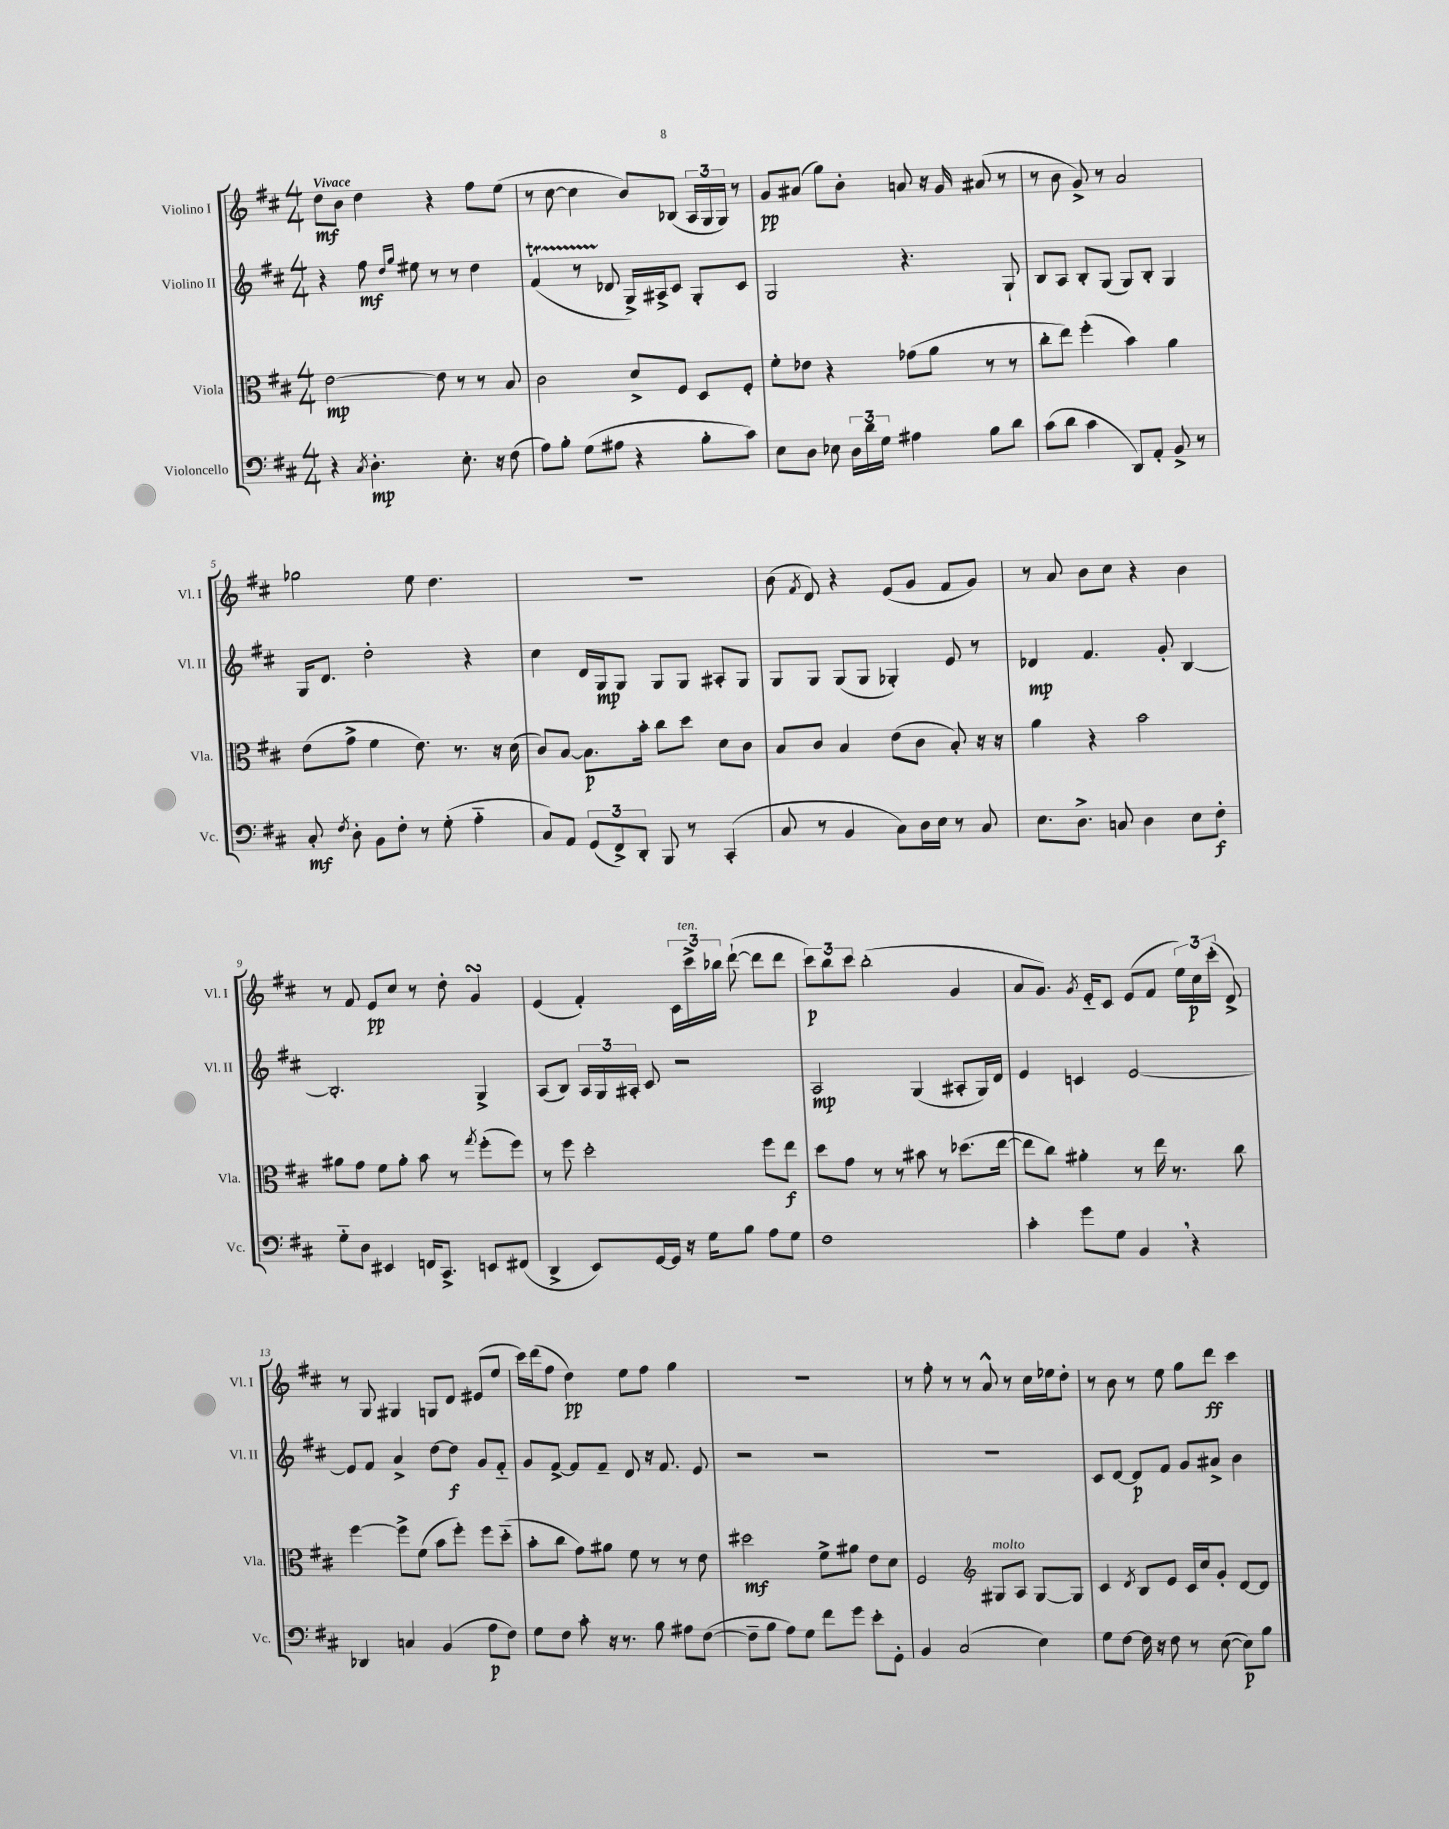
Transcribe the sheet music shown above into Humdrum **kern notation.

**kern	**kern	**kern	**kern
*staff4	*staff3	*staff2	*staff1
*clefF4	*clefC3	*clefG2	*clefG2
*k[f#c#]	*k[f#c#]	*k[f#c#]	*k[f#c#]
*M4/4	*M4/4	*M4/4	*M4/4
4r	[2e\	4r	8dd\L
.	.	.	8b\J
8qC#/	.	.	.
4.D'\	.	8ff#\	4dd\
.	.	16qqdd/LL	.
.	.	16qqgg/JJ	.
.	.	8ee#\	.
.	8e\]	8r	4r
8.E'\	8r	8r	.
.	8r	4dd\	8ff#\L
16r	.	.	.
(8F#\	8B/	.	(8ee\J
=	=	=	=
8A\L)	2c#\	(4f#/	8r
8B'\J	.	.	[8cc#\
(8G\L	.	8r	4cc#\]
8A#\J	.	8d-/	.
4r	8d^/L	16G^/LL)	8b/L)
.	.	16A#^/J	.
.	8F#/J	8c#/J	(8B-/J
8B'\L	8D/L	8G'/L	24A/LL
.	.	.	24G/
.	.	.	24G/JJ)
8c#\J)	8F#'/J	8c#/J	8r
=	=	=	=
8E\L	8f#'\L	2G/	8g/L
8D\J	8e-\J	.	(8a#/J
8E-\	4r	.	8gg\L)
24D\LL	.	.	8b'\J
24d\	.	.	.
24G\JJ	.	.	.
4A#\	(8g-\L	4.r	8a/
.	8a\J	.	16r
.	.	.	16g/
8B\L	8r	.	(8a#/
8d\J	8r	8G`/	8r
=	=	=	=
(8c#\L	8cc#'\L	8B/L	8r
8d\J	8ee\J)	8A/J	8b\
4c#\	(4ff#'\	8B'/L	8g^/)
.	.	(8G/J	8r
8DD/L)	4b\)	8G/L)	2a/
8AA'/J	.	8B'/J	.
8BB^/	4a\	4G/	.
8r	.	.	.
=	=	=	=
8C#'/	(8e\L	16G/LK	2gg-\
.	.	8.d/J	.
8qF#/	.	.	.
8D'\	8g^\J	.	.
8BB\L	4f#\	2dd'\	.
8F#'\J	.	.	.
8r	8.e\)	.	8ee\
(8G'\	.	.	4.dd\
.	8.r	.	.
4A'~\	.	4r	.
.	16r	.	.
.	(16d\	.	.
=	=	=	=
8C#/L)	8c#/L)	4cc#\	1r
8AA/J	[8B/J	.	.
(12GG/L	8.B\]L	16d/LL	.
.	.	16G/J	.
12FF#^/)	.	.	.
.	.	8G/J	.
12DD'/J	.	.	.
.	16b'\Jk	.	.
8BBB/	8cc#\L	8G/L	.
8r	8dd\J	8G/J	.
(4CC#'/	8d\L	8A#'/L	.
.	8c#\J	8G/J	.
=	=	=	=
8C#/	8B/L	8G/L	(8b\
.	.	.	8qf#/
8r	8c#/J	8G/J	8d/)
4BB/	4B/	(8G/L	4r
.	.	8G/J	.
8C#\L)	(8e\L	4G-'/)	(8e/L
16D\L	8c#\J	.	8g/J
16E\JJ	.	.	.
8r	8B'/)	8e/	8f#/L
8C#/	16r	8r	8g/J)
.	16r	.	.
=	=	=	=
8.E\L	4a\	4d-/	8r
.	.	.	8a/
8.D^\J	.	.	.
.	4r	4.f#/	8b\L
8C/	.	.	8cc#\J
4D\	2b\	.	4r
.	.	8g'/	.
8E\L	.	[4B/	4b\
8F#'\J	.	.	.
=	=	=	=
8G'~\L	8a#\L	2.B'/]	8r
8D\J	8g\J	.	8f#/
4EE#/	8f#\L	.	8e/L
.	8a#'\J	.	8cc#/J
16FF/LK	8b\	.	8r
8.CC#^/J	.	.	.
.	8r	.	8dd'\
.	8qgg/	.	.
8EE/L	(8ff#'\L	4G^/	4g/
(8FF#/J	8ff#\J)	.	.
=	=	=	=
4DD^/	8r	(8A/L	(4e/
.	8ff#\	8B/J)	.
8EE/L)	2dd'\	24A/LL	4f#'/)
.	.	24G/	.
.	.	24A#'/JJ	.
[16GG/L	.	8c#/	.
16GG/]JJ	.	.	.
16r	.	2r	24c#\LL
.	.	.	24ccc#^\
16G\LK	.	.	.
.	.	.	24bb-\JJ
8B\J	.	.	([8ddd`\
8A\L	8ff#\L	.	8ddd\]L
8G\J	8ee\J	.	8ddd\J
=	=	=	=
1F#	8dd\L	2A/	12ccc#\L)
.	.	.	12bb\
.	8g\J	.	.
.	.	.	12ccc#\J
.	8r	.	(2bb'\
.	8r	.	.
.	8b#\	(4G/	.
.	8r	.	.
.	(8.dd-\L	8A#'/L	4g/
.	.	16G/L)	.
.	[16ee\Jk	16d/JJ	.
=	=	=	=
4c#'\	8ee\]L	4e/	8a/L
.	8cc#\J)	.	8.g/J)
8g\L	4a#'\	4c/	.
.	.	.	8qg/
.	.	.	16e'~/LK
8G\J	.	.	8c#/J
4BB/	8r	[2e/	(8e/L
.	16ee\	.	8f#/J
.	8.r	.	.
4r	.	.	24ee\LL)
.	.	.	24cc#\
.	.	.	(24ccc#'\JJ
.	8cc#\	.	8d^/)
=	=	=	=
4DD-/	[4ff#\	8e/]L	8r
.	.	8f#/J	8G/
4C/	8ff#^\]L	4a^/	4G#/
.	(8f#\J	.	.
(4BB/	8b\L	[8dd\L	8G/L
.	8ff#'\J)	8dd\]J	8d/J
8A\L	8ff#\L	8g/L	(8e#/L
8F#\J)	(8dd'~\J	8f#'~/J	8ee/J
=	=	=	=
8G\L	8b'\L	8g/L	16ccc#\LL)
.	.	.	(16ddd\J
8F#\J	8cc#\J	[8f#^/J	8ff#\J
8c#'\	8g\L)	8f#/]L	4dd\)
16r	8a#\J	8f#~/J	.
8.r	.	.	.
.	8f#\	8d/	8ee\L
8B\	8r	16r	8ff#\J
.	.	8.f#/	.
8A#\L	8r	.	4gg\
([8F#\J	8e\	8e/	.
=	=	=	=
8F#~\]L	2dd#\	2r	1r
8B\J	.	.	.
8A\L)	.	.	.
8G\J	.	.	.
8f#\L	8f#^\L	2r	.
8g\J	8a#\J	.	.
8e'\L	8e\L	.	.
8GG'\J	8d\J	.	.
=	=	=	=
4BB/	2F#/	1r	8r
.	.	.	8ff#'\
(2C#/	.	.	8r
.	.	.	8r
*	*clefG2	*	*
.	8G#/L	.	8a^^/
.	8A/J	.	8r
4E\)	[8G#/L	.	16cc#\LL
.	.	.	16ee-\J
.	8G#/]J	.	8dd'\J
=	=	=	=
8G\L	4c#/	8c#/L	8r
[8F#\J	.	[8d/J	8b\
.	8qd/	.	.
16F#\]	8B/L	8d/]L	8r
16r	.	.	.
8F#\	8e/J	8f#/J	8ee\
8r	16c#/LL	8g/L	8gg\L
.	16cc#/J	.	.
([8E\	8g'/J	8a#^/J	8ddd\J
8E\]L)	[8d/L	4b\	4ccc#\
8B\J	8d/]J	.	.
==	==	==	==
*-	*-	*-	*-
